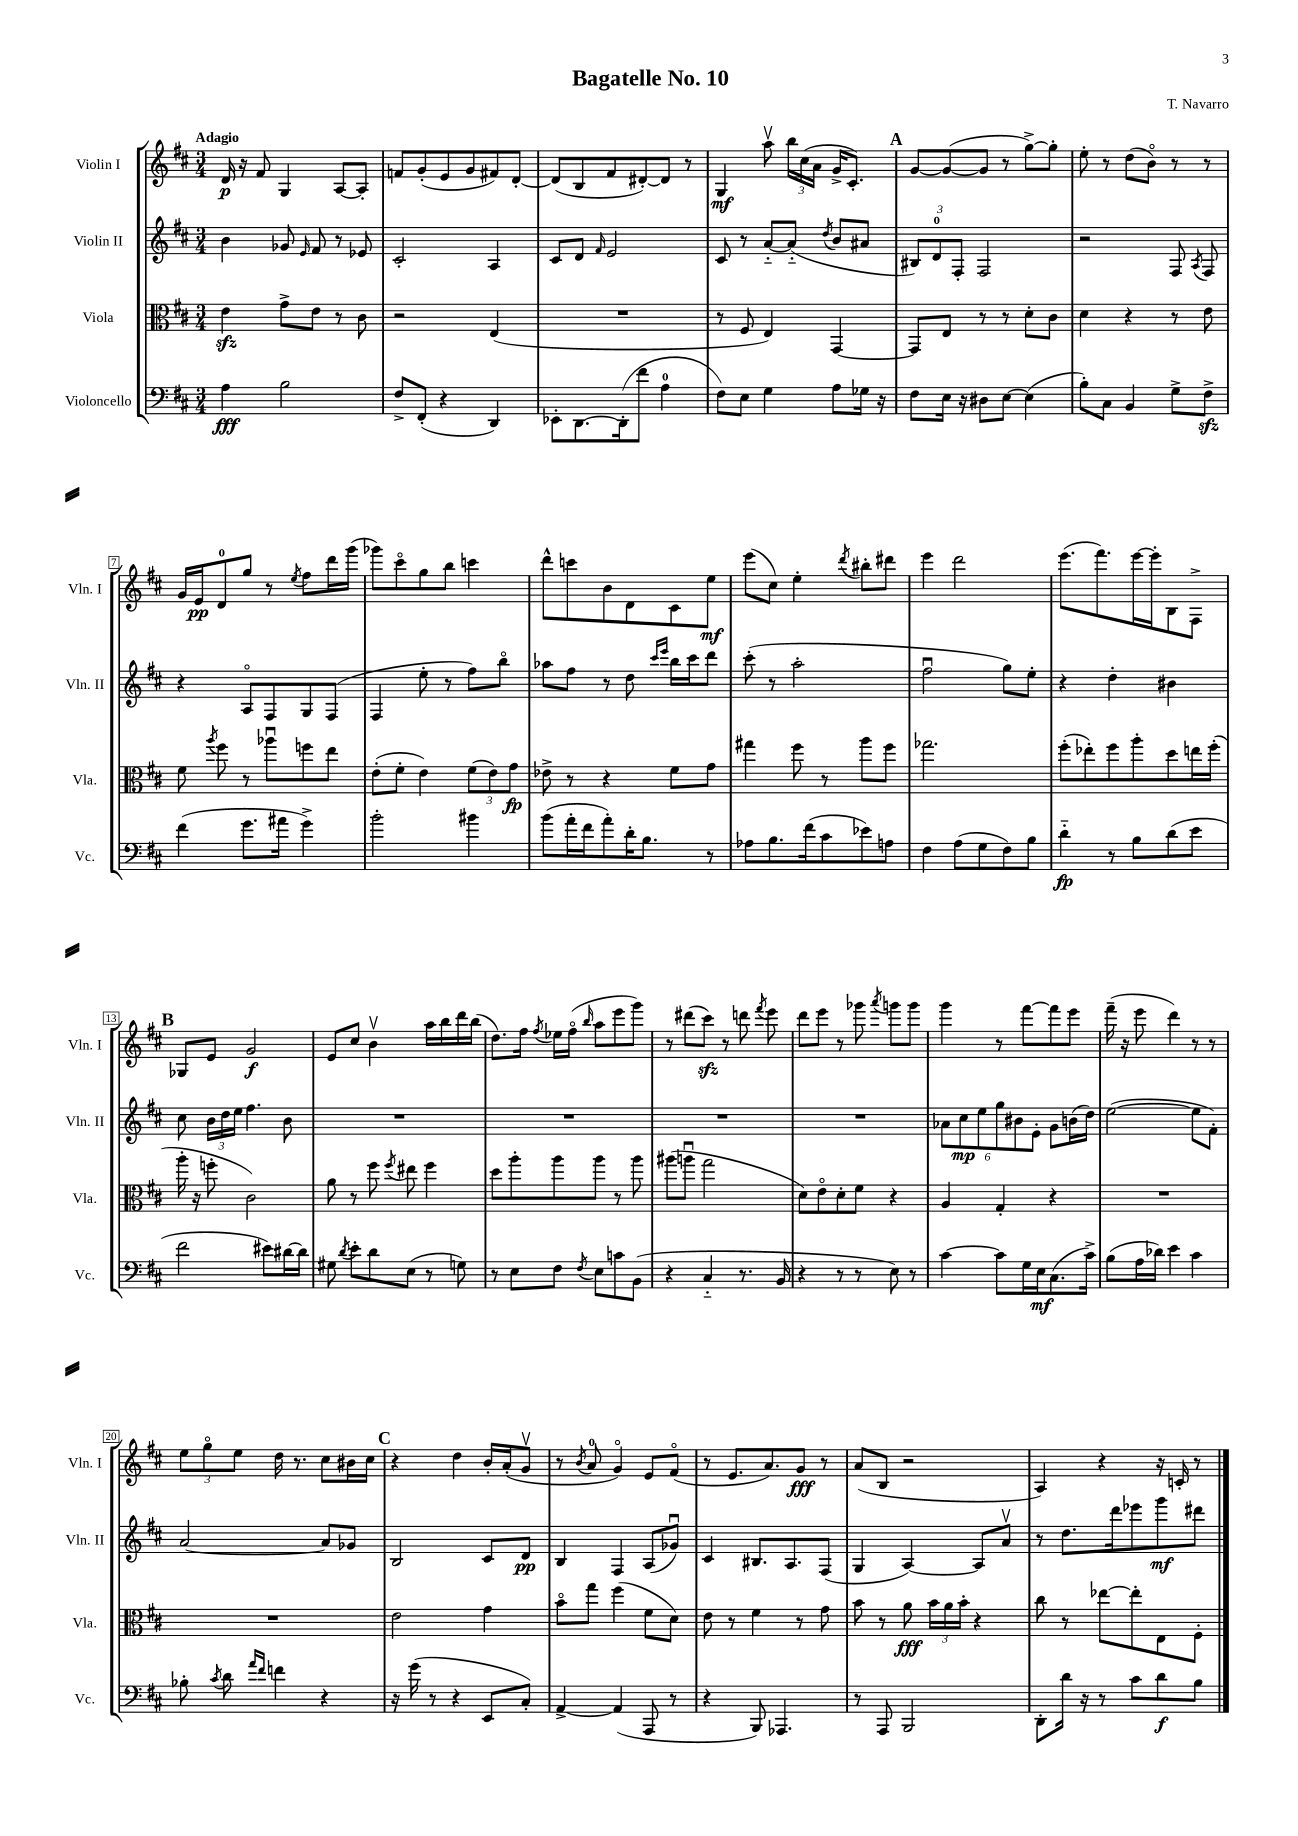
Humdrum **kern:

**kern	**dynam	**kern	**dynam	**kern	**dynam	**kern	**dynam
*part4	*part4	*part3	*part3	*part2	*part2	*part1	*part1
*staff4	*staff4	*staff3	*staff3	*staff2	*staff2	*staff1	*staff1
*I"Violoncello	*	*I"Viola	*	*I"Violin II	*	*I"Violin I	*
*I'Vc.	*	*I'Vla.	*	*I'Vln. II	*	*I'Vln. I	*
*clefF4	*	*clefC3	*	*clefG2	*	*clefG2	*
*k[f#c#]	*	*k[f#c#]	*	*k[f#c#]	*	*k[f#c#]	*
*M3/4	*	*M3/4	*	*M3/4	*	*M3/4	*
=1	=1	=1	=1	=1	=1	=1	=1
!	!	!	!	!	!	!LO:TX:a:B:t=Adagio	!
4A\	fff	4ezz\	.	4b\	.	16d/	p
.	.	.	.	.	.	16r	.
.	.	.	.	.	.	8f#/	.
2B\	.	8g^\L	.	8g-X/	.	4G/	.
.	.	.	.	16qqe/	.	.	.
.	.	8e\J	.	8f#/	.	.	.
.	.	8r	.	8r	.	[8A/L	.
.	.	8c#\	.	8e-X/	.	8A'/J]	.
=2	=2	=2	=2	=2	=2	=2	=2
8F#^/L	.	2r	.	2c#'/	.	8fn/L	.
(8FF#'/J	.	.	.	.	.	(8g'/	.
4r	.	.	.	.	.	8e/	.
.	.	.	.	.	.	8g/	.
4DD/)	.	(4E/	.	4A/	.	8f#X/)	.
.	.	.	.	.	.	[8d'/J	.
=3	=3	=3	=3	=3	=3	=3	=3
8EE-X'\L	.	2.r	.	8c#/L	.	(8d/L]	.
[8.DD\	.	.	.	8d/J	.	8B/	.
.	.	.	.	16qqf#/	.	.	.
.	.	.	.	2e/	.	8f#/	.
(16DD'\k]	.	.	.	.	.	.	.
8f#\J	.	.	.	.	.	[8d#X'/)	.
4A\	.	.	.	.	.	8d#/J]	.
.	.	.	.	.	.	8r	.
=4	=4	=4	=4	=4	=4	=4	=4
8F#\L)	.	8r	.	8c#/	.	4G/	mf
8E\J	.	8F#/	.	8r	.	.	.
4G\	.	4E/)	.	[8a/L	.	8aav\	.
.	.	.	.	(8a/J]	.	24bb\LL	.
.	.	.	.	.	.	(24cc#\	.
.	.	.	.	.	.	24a\JJ	.
.	.	.	.	8qdd/	.	.	.
8A\L	.	[4GG/	.	8b/L	.	16g^/KL	.
.	.	.	.	.	.	8.c#'/J)	.
16G-X\Jk	.	.	.	8a#X/J	.	.	.
16r	.	.	.	.	.	.	.
!!LO:REH:place=s1:t=A
=5	=5	=5	=5	=5	=5	=5	=5
8F#\L	.	8GG/L]	.	12B#X/L)	.	[8g/L	.
.	.	.	.	12d/	.	.	.
16E\Jk	.	8E/J	.	.	.	(8g/_	.
.	.	.	.	12F#'/J	.	.	.
16r	.	.	.	.	.	.	.
8D#X\L	.	8r	.	2F#/	.	8g/J]	.
[8E\J	.	8r	.	.	.	8r	.
(4E\]	.	8d'\L	.	.	.	[8gg^\L)	.
.	.	8c#\J	.	.	.	8gg'\J]	.
=6	=6	=6	=6	=6	=6	=6	=6
8B'\L)	.	4d\	.	2r	.	8ee'\	.
8C#\J	.	.	.	.	.	8r	.
4BB/	.	4r	.	.	.	(8dd\L	.
.	.	.	.	.	.	8b\J)	.
8G^\L	.	8r	.	8F#/	.	8r	.
.	.	.	.	8qA/	.	.	.
8F#zz^\J	.	8e\	.	8F#/	.	8r	.
!!LO:LB:g=z
=7	=7	=7	=7	=7	=7	=7	=7
(4f#\	.	8f#\	.	4r	.	16g/LL	.
.	.	.	.	.	.	16e/J	pp
.	.	8qaa/	.	.	.	.	.
.	.	8ff#\	.	.	.	8d/	.
8.g\L	.	8r	.	8A/L	.	8gg/J	.
.	.	8aa-Xu\L	.	8F#/	.	8r	.
16a#X\Jk	.	.	.	.	.	.	.
.	.	.	.	.	.	8qee/	.
4g^\)	.	8ffn\	.	8G/	.	8ff#\L	.
.	.	8ee\J	.	(8F#/J	.	16ddd\L	.
.	.	.	.	.	.	(16ggg\JJ	.
=8	=8	=8	=8	=8	=8	=8	=8
2b'\	.	(8e'\L	.	4F#/	.	8ggg-X\L)	.
.	.	8f#'\J	.	.	.	8ccc#\	.
.	.	4e\)	.	8ee'\	.	8gg\	.
.	.	.	.	8r	.	8bb\J	.
4b#X\	.	(12f#\L	.	8ff#\L)	.	4cccn\	.
.	.	12e\)	.	.	.	.	.
.	.	.	.	8bb\J	.	.	.
.	.	12g\J	fp	.	.	.	.
=9	=9	=9	=9	=9	=9	=9	=9
(8b\L	.	8e-X^\	.	8aa-X\L	.	8ddd^^\L	.
16a'\L	.	8r	.	8ff#\J	.	8cccn\	.
16f#\J	.	.	.	.	.	.	.
8a'\)	.	4r	.	8r	.	8b\	.
16d'\K	.	.	.	8dd\	.	8d\	.
8.B\J	.	.	.	.	.	.	.
.	.	.	.	16qqccc#/LL	.	.	.
.	.	.	.	16qqeee/JJ	.	.	.
.	.	8f#\L	.	16bb\LL	.	8c#\	.
.	.	.	.	16ccc#\J	.	.	.
8r	.	8g\J	.	8ddd\J	.	8ee\J	mf
=10	=10	=10	=10	=10	=10	=10	=10
8A-X\L	.	4gg#X\	.	(8ccc#'\	.	(8eee\L	.
8.B\	.	.	.	8r	.	8cc#\J)	.
.	.	8ff#\	.	2aa'\	.	4ee'\	.
(16f#\k	.	.	.	.	.	.	.
8c#\	.	8r	.	.	.	.	.
.	.	.	.	.	.	8qddd/	.
8e-X\)	.	8aa\L	.	.	.	8bb#X'\L	.
8An\J	.	8ff#\J	.	.	.	8ddd#X\J	.
=11	=11	=11	=11	=11	=11	=11	=11
4F#\	.	2.gg-X\	.	2ff#u\	.	4eee\	.
(8A\L	.	.	.	.	.	2ddd\	.
8G\	.	.	.	.	.	.	.
8F#\)	.	.	.	8gg\L)	.	.	.
8B\J	.	.	.	8ee'\J	.	.	.
=12	=12	=12	=12	=12	=12	=12	=12
4d\	fp	(8ff#'\L	.	4r	.	(8.eee\L	.
.	.	8ee-X'\)	.	.	.	.	.
.	.	.	.	.	.	8.fff#\)	.
8r	.	8ff#\	.	4dd'\	.	.	.
8B\L	.	8aa'\	.	.	.	[16eee\L	.
.	.	.	.	.	.	16eee'\J]	.
(8d\	.	8dd\	.	4b#X\	.	8B\	.
8e\J	.	16een\L	.	.	.	8F#^\J	.
.	.	(16ff#'\JJ	.	.	.	.	.
!!LO:LB:g=z
!!LO:REH:place=s1:t=B
=13	=13	=13	=13	=13	=13	=13	=13
2f#\	.	16aa'\	.	8cc#\	.	8G-X/L	.
.	.	16r	.	.	.	.	.
.	.	8ffn'\	.	24b\LL	.	8e/J	.
.	.	.	.	24dd\	.	.	.
.	.	.	.	24ee\JJ	.	.	.
.	.	2c#\)	.	4.ff#\	.	2g/	f
8e#X\L)	.	.	.	.	.	.	.
[16d#X\L	.	.	.	8b\	.	.	.
16d#\JJ]	.	.	.	.	.	.	.
=14	=14	=14	=14	=14	=14	=14	=14
8G#X\	.	8a\	.	2.r	.	8e/L	.
8qd/	.	.	.	.	.	.	.
8e'\L	.	8r	.	.	.	8cc#/J	.
8d\	.	8ff#\	.	.	.	4bv\	.
.	.	8qff#/	.	.	.	.	.
(8E\J	.	8ee#X\	.	.	.	.	.
8r	.	4ff#\	.	.	.	16aa\LL	.
.	.	.	.	.	.	16bb\	.
8Gn\)	.	.	.	.	.	16ddd\	.
.	.	.	.	.	.	(16bb\JJ	.
=15	=15	=15	=15	=15	=15	=15	=15
8r	.	8dd\L	.	2.r	.	8.dd\L)	.
8E\L	.	8aa'\	.	.	.	.	.
.	.	.	.	.	.	16ff#\Jk	.
.	.	.	.	.	.	8qff#/	.
8F#\J	.	8aa\	.	.	.	16ee-X\LL	.
.	.	.	.	.	.	(16ff#\JJ	.
8qF#/	.	.	.	.	.	16qqbb/	.
8E\L	.	8aa\J	.	.	.	8aa\L	.
8cn\	.	8r	.	.	.	8eee\	.
(8BB\J	.	8aa\	.	.	.	8ggg\J)	.
=16	=16	=16	=16	=16	=16	=16	=16
4r	.	(8aa#X\L	.	2.r	.	8r	.
.	.	8aanu\J	.	.	.	(8ddd#X\L	.
4C#/	.	2gg\	.	.	.	8ccc#zz\J)	.
.	.	.	.	.	.	8r	.
8.r	.	.	.	.	.	8dddn\	.
.	.	.	.	.	.	8qfff#/	.
.	.	.	.	.	.	8eee\	.
16BB/	.	.	.	.	.	.	.
=17	=17	=17	=17	=17	=17	=17	=17
4r	.	8d\L)	.	2.r	.	8ddd\L	.
.	.	8e\	.	.	.	8eee\J	.
8r	.	8d'\	.	.	.	8r	.
8r	.	8f#\J	.	.	.	8ggg-X\	.
.	.	.	.	.	.	8qaaa/	.
8E\)	.	4r	.	.	.	8gggn\L	.
8r	.	.	.	.	.	8ggg\J	.
=18	=18	=18	=18	=18	=18	=18	=18
[4c#\	.	4A/	.	12a-X\L	.	4ggg\	.
.	.	.	.	12cc#\	mp	.	.
.	.	.	.	12ee\	.	.	.
8c#\L]	.	4G'/	.	12gg\	.	8r	.
.	.	.	.	12b#X\	.	.	.
16G\L	.	.	.	.	.	[8fff#\L	.
.	.	.	.	12e'\J	.	.	.
16E\J	mf	.	.	.	.	.	.
(8.C#\	.	4r	.	8g\L	.	8fff#\]	.
.	.	.	.	(16bn\L	.	8eee\J	.
16c#^\Jk)	.	.	.	16dd\JJ)	.	.	.
=19	=19	=19	=19	=19	=19	=19	=19
(8B\L	.	2.r	.	([2ee\	.	(16fff#~\	.
.	.	.	.	.	.	16r	.
16A\L	.	.	.	.	.	8eee\	.
16d-X\JJ)	.	.	.	.	.	.	.
4e\	.	.	.	.	.	4ddd\)	.
4c#\	.	.	.	8ee\L]	.	8r	.
.	.	.	.	8f#'\J)	.	8r	.
!!LO:LB:g=z
=20	=20	=20	=20	=20	=20	=20	=20
8B-X'\	.	2.r	.	[2a/	.	12ee\L	.
.	.	.	.	.	.	12gg\	.
8qc#/	.	.	.	.	.	.	.
8d\	.	.	.	.	.	.	.
.	.	.	.	.	.	12ee\J	.
16qqa/LL	.	.	.	.	.	.	.
16qqf#/JJ	.	.	.	.	.	.	.
4fn\	.	.	.	.	.	16dd\	.
.	.	.	.	.	.	8.r	.
4r	.	.	.	8a/L]	.	8cc#\L	.
.	.	.	.	8g-X/J	.	16b#X\L	.
.	.	.	.	.	.	16cc#\JJ	.
!!LO:REH:place=s1:t=C
=21	=21	=21	=21	=21	=21	=21	=21
16r	.	2e\	.	2B/	.	4r	.
(16g\	.	.	.	.	.	.	.
8r	.	.	.	.	.	.	.
4r	.	.	.	.	.	4dd\	.
8EE/L	.	4g\	.	8c#/L	.	16b'/LL	.
.	.	.	.	.	.	(16a'/J	.
8C#'/J)	.	.	.	8d/J	pp	8gv/J	.
=22	=22	=22	=22	=22	=22	=22	=22
[4AA^/	.	8b\L	.	4B/	.	8r	.
.	.	.	.	.	.	8qb/	.
.	.	8gg\J	.	.	.	8a/	.
(4AA/]	.	(4ff#\	.	4F#/	.	4g/)	.
8AAA/	.	8f#\L	.	(8A/L	.	8e/L	.
8r	.	8d\J)	.	8g-Xu/J)	.	(8f#/J	.
=23	=23	=23	=23	=23	=23	=23	=23
4r	.	8e\	.	4c#/	.	8r	.
.	.	8r	.	.	.	8.e/L	.
8BBB/)	.	4f#\	.	8.B#X/L	.	.	.
.	.	.	.	.	.	8.a/)	.
4.AAA-X/	.	.	.	.	.	.	.
.	.	.	.	8.A/	.	.	.
.	.	8r	.	.	.	8g/J	fff
.	.	8g\	.	(8F#/J	.	8r	.
=24	=24	=24	=24	=24	=24	=24	=24
8r	.	8b\	.	4G/	.	(8a/L	.
8AAA/	.	8r	.	.	.	8B/J	.
2BBB/	.	8a\	fff	[4A/)	.	2r	.
.	.	24b\LL	.	.	.	.	.
.	.	24a\	.	.	.	.	.
.	.	24b'\JJ	.	.	.	.	.
.	.	4r	.	8A/L]	.	.	.
.	.	.	.	8av/J	.	.	.
=25	=25	=25	=25	=25	=25	=25	=25
8DD'\L	.	8cc#\	.	8r	.	4A/)	.
16d\Jk	.	8r	.	8.dd\L	.	.	.
16r	.	.	.	.	.	.	.
8r	.	[8ee-X\L	.	.	.	4r	.
.	.	.	.	16ddd\k	.	.	.
8c#\L	.	8ee-'\]	.	8eee-X\	.	.	.
8d\	f	8E\	.	8ggg\	mf	16r	.
.	.	.	.	.	.	16cn'/	.
8B\J	.	8F#'\J	.	8ddd#X\J	.	8r	.
==	==	==	==	==	==	==	==
*-	*-	*-	*-	*-	*-	*-	*-
